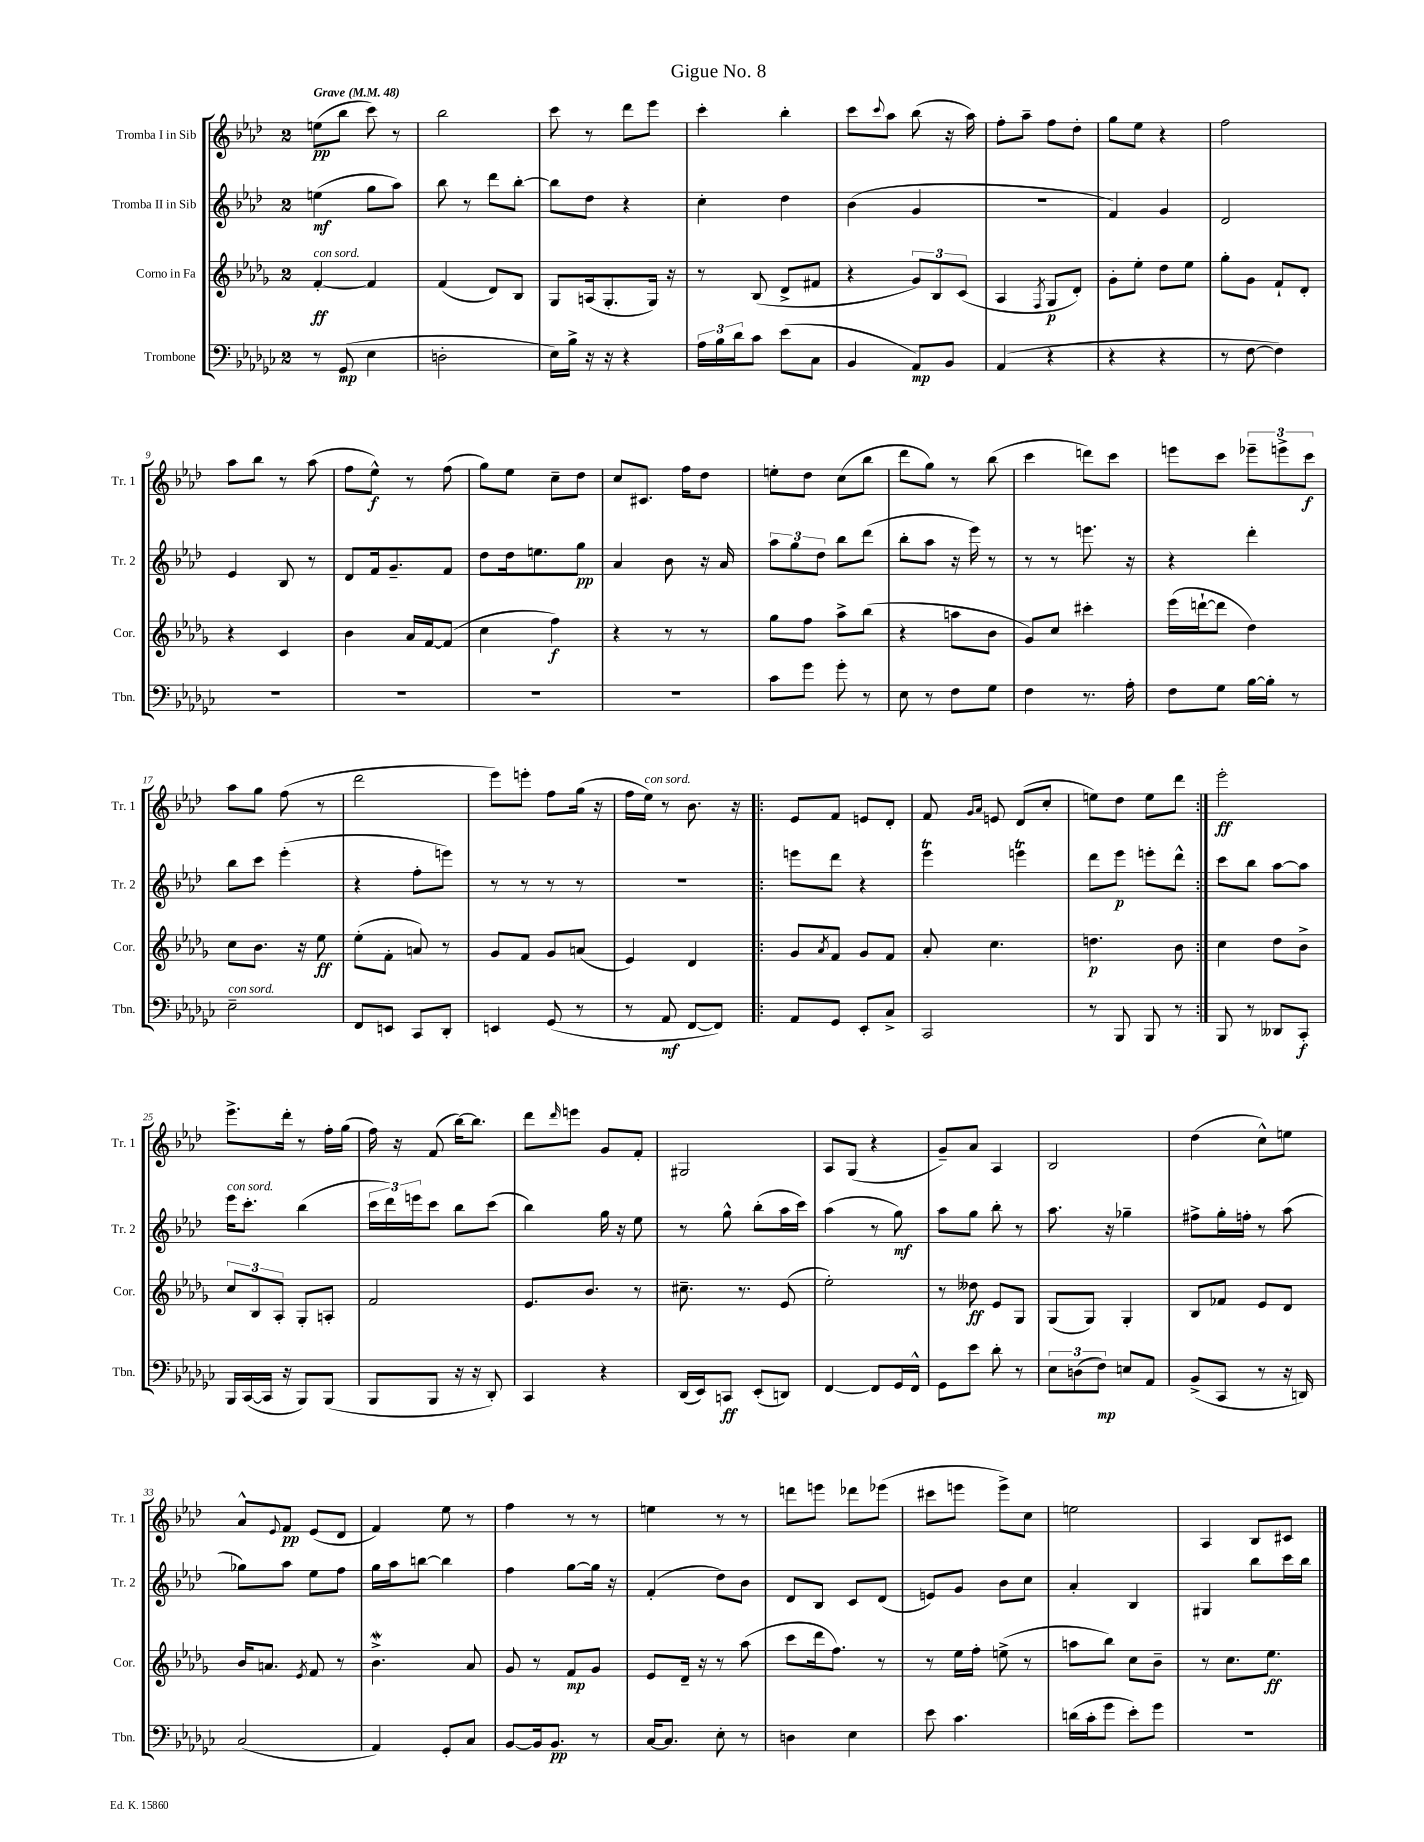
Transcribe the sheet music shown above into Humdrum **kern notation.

**kern	**kern	**kern	**kern
*staff4	*staff3	*staff2	*staff1
*clefF4	*clefG2	*clefG2	*clefG2
*k[b-e-a-d-g-c-]	*k[b-e-a-d-g-]	*k[b-e-a-d-]	*k[b-e-a-d-]
*M2/4	*M2/4	*M2/4	*M2/4
*MM48	*MM48	*MM48	*MM48
8r	[4f'/	(4ee\	(8ee\L
(8GG-/	.	.	8bb-\J
4E-\	4f/]	8gg\L	8ccc\)
.	.	8aa-\J)	8r
=	=	=	=
2D'\	(4f/	8bb-\	2bb-\
.	.	8r	.
.	8d-/L)	8ddd-\L	.
.	8B-/J	[8bb-'\J	.
=	=	=	=
16E-\LL)	8G-/L	8bb-\]L	8ccc\
16B-^\JJ	.	.	.
16r	(16A/k	8dd-\J	8r
16r	8.G-'/	.	.
4r	.	4r	8ddd-\L
.	16G-/Jk)	.	8eee-\J
.	16r	.	.
=	=	=	=
24A-\LL	8r	4cc'\	4ccc'\
24B-\	.	.	.
24d-\J	.	.	.
8c-\J	(8B-/	.	.
(8e-\L	8d-^/L	4dd-\	4bb-'\
8C-\J	8f#/J	.	.
=	=	=	=
4BB-/	4r	(4b-\	8ccc\L
.	.	.	8qqccc/
.	.	.	8aa-\J
8AA-/L)	12g-/L)	4g/	(8bb-\
.	12B-/	.	.
8BB-/J	.	.	16r
.	(12c/J	.	.
.	.	.	16aa-\)
=	=	=	=
(4AA-/	4A-/	2r	8ff'\L
.	.	.	8aa-~\J
.	8qF/	.	.
4r	8G-/L	.	8ff\L
.	8d-'/J)	.	8dd-'\J
=	=	=	=
4r	8g-'\L	4f/)	8gg\L
.	8ee-'\J	.	8ee-\J
4r	8dd-\L	4g/	4r
.	8ee-\J	.	.
=	=	=	=
8r	8gg-'\L	2d-/	2ff\
[8F\	8g-\J	.	.
4F\])	8f`/L	.	.
.	8d-'/J	.	.
=	=	=	=
2r	4r	4e-/	8aa-\L
.	.	.	8bb-\J
.	4c/	8B-/	8r
.	.	8r	(8aa-\
=	=	=	=
2r	4b-\	8d-/L	8ff\L
.	.	16f/k	8ee-^^\J)
.	.	8.g~/	.
.	16a-/LL	.	8r
.	[16f/J	.	.
.	(8f/]J	8f/J	(8ff\
=	=	=	=
2r	4cc\	8dd-\L	8gg\L)
.	.	16dd-\k	8ee-\J
.	.	8.ee\	.
.	4ff\)	.	8cc~\L
.	.	8gg\J	8dd-\J
=	=	=	=
2r	4r	4a-/	8cc/L
.	.	.	8.c#/J
.	8r	8b-\	.
.	.	.	16ff\LK
.	8r	16r	8dd-\J
.	.	16a-/	.
=	=	=	=
8c-\L	8gg-\L	12aa-\L	8ee'\L
.	.	12gg\	.
8g-\J	8ff\J	.	8dd-\J
.	.	12dd-\J	.
8g-'\	8aa-^\L	8bb-\L	(8cc\L
8r	(8bb-\J	(8ddd-\J	8bb-\J
=	=	=	=
8E-\	4r	8bb-'\L	8ddd-\L
8r	.	8aa-\J	8gg\J)
8F\L	8aa\L	16r	8r
.	.	16eee-\)	.
8G-\J	8b-\J	8r	(8bb-\
=	=	=	=
4F\	8g-/L)	8r	4ccc\
.	8cc/J	8r	.
8.r	4ccc#'\	8.eee\	8ddd\L)
.	.	.	8ccc\J
16A-'\	.	16r	.
=	=	=	=
8F\L	(16eee-\LL	4r	8eee\L
.	[16ddd`\J	.	.
8G-\J	8ddd\]J	.	8ccc\J
[16B-\LL	4dd-\)	4ddd-'\	12eee-~\L
16B-'\]JJ	.	.	.
.	.	.	12eee^\
8r	.	.	.
.	.	.	12ccc\J
=	=	=	=
2E-~\	8cc\L	8bb-\L	8aa-\L
.	8.b-\J	8ccc\J	8gg\J
.	.	(4eee-'\	(8ff\
.	16r	.	.
.	8ee-\	.	8r
=	=	=	=
8FF/L	(8ee-'\L	4r	2ddd-\
8EE/J	8f'\J	.	.
8CC-/L	8a/)	8ff'\L	.
8DD-'/J	8r	8eee\J)	.
=	=	=	=
4EE/	8g-/L	8r	8eee-\L)
.	8f/J	8r	8eee'\J
(8GG-/	8g-/L	8r	8ff\L
8r	(8a/J	8r	(16gg\Jk
.	.	.	16r
=	=	=	=
8r	4e-/)	2r	16ff\LL
.	.	.	16ee-\JJ)
8AA-/	.	.	8r
[8FF/L	4d-/	.	8.b-\
8FF/]J)	.	.	.
.	.	.	16r
=!|:	=!|:	=!|:	=!|:
8AA-/L	8g-/L	8eee\L	8e-/L
.	8qa-/	.	.
8GG-/J	8f/J	8ddd-\J	8f/J
8EE-'/L	8g-/L	4r	8e/L
8C-^/J	8f/J	.	8d-'/J
=	=	=	=
2CC-/	8a-'/	4eee-\	8f/
.	.	.	16qqg/LL
.	.	.	16qqa-/JJ
.	4.cc\	.	8e/
.	.	4eee\	(8d-/L
.	.	.	8cc'/J
=	=	=	=
8r	4.dd\	8ddd-\L	8ee\L)
8BBB-/	.	8eee-\J	8dd-\J
8BBB-/	.	8eee'\L	8ee\L
8r	8b-\	8ddd-^^\J	8ddd-\J
=:|!	=:|!	=:|!	=:|!
8BBB-/	4cc\	8ccc\L	2eee-'\
8r	.	8bb-\J	.
8DD--/L	8dd-\L	[8aa-\L	.
8CC-'/J	8b-^\J	8aa-\]J	.
=	=	=	=
16BBB-/LL	12cc/L	16eee-\LK	8.eee-^\L
([16CC-/	.	8.ccc'\J	.
.	12B-/	.	.
16CC-/]JJ	.	.	.
.	12A-'/J	.	.
16r	.	.	16ddd-'\Jk
8BBB-/L)	8G-'/L	(4bb-\	8r
(8BBB-/J	8A'/J	.	16ff'\LL
.	.	.	(16gg\JJ
=	=	=	=
8BBB-/L	2f/	24ccc\LL	16ff\)
.	.	24ddd-\)	.
.	.	.	16r
.	.	24eee\J	.
8BBB-/J	.	8ccc\J	(8f/
16r	.	8bb-\L	[16bb-\LK)
16r	.	.	8.bb-\]J
8DD-'/)	.	(8ccc\J	.
=	=	=	=
4CC-/	8.e-/L	4bb-\)	8ddd-\L
.	.	.	16qqddd-/
.	.	.	8eee\J
.	8.b-/J	.	.
4r	.	16gg\	8g/L
.	.	16r	.
.	8r	8ee-\	8f'/J
=	=	=	=
(16DD-/LL	8.cc#~\	8r	2G#/
16EE-/J)	.	.	.
8CC/J	.	8gg^^\	.
.	8.r	.	.
(8EE-'/L	.	(8bb-'\L	.
8DD/J)	(8e-/	16aa-\L	.
.	.	16ccc\JJ)	.
=	=	=	=
[4FF/	2ee-'\)	(4aa-\	8A-/L
.	.	.	(8G/J
8FF/]L	.	8r	4r
16GG-/L	.	8gg\)	.
16FF^^/JJ	.	.	.
=	=	=	=
8GG-\L	8r	8aa-\L	8g~/L)
8e-\J	8dd--\	8gg\J	8a-/J
8d-'\	8e-/L	8bb-'\	4A-/
8r	8G-/J	8r	.
=	=	=	=
12E-\L	(8G-/L	8.aa-\	2B-/
(12D\	.	.	.
.	8G-/J)	.	.
12F\J)	.	.	.
.	.	16r	.
8E/L	4G-'/	4gg-~\	.
8AA-/J	.	.	.
=	=	=	=
(8BB-^/L	8B-/L	8ff#^\L	(4dd-\
8CC-/J	8f-/J	16gg'\L	.
.	.	16ff'\JJ	.
8r	8e-/L	8r	8cc^^\L)
16r	8d-/J	(8aa-\	8ee\J
16DD/)	.	.	.
=	=	=	=
(2C-/	16b-/LK	8gg-\L)	8a-^^/L
.	8.a/J	.	.
.	.	.	8qqe-/
.	.	8aa-\J	8f/J
.	8qe-/	.	.
.	8f/	8ee-\L	(8e-/L
.	8r	8ff\J	8d-/J
=	=	=	=
4AA-/)	4.b-^\	16gg\LL	4f/)
.	.	16aa-\J	.
.	.	[8bb\J	.
8GG-'/L	.	4bb\]	8ee-\
8C-/J	8a-/	.	8r
=	=	=	=
[8BB-/L	8g-/	4ff\	4ff\
16BB-/]k	8r	.	.
8.BB-/J	.	.	.
.	8f/L	[8gg\L	8r
8r	8g-/J	16gg\]Jk	8r
.	.	16r	.
=	=	=	=
[16C-/LK	8e-/L	(4f'/	4ee\
8.C-/]J	.	.	.
.	16d-~/Jk	.	.
.	16r	.	.
8E-'\	8r	8dd-\L)	8r
8r	(8aa-\	8b-\J	8r
=	=	=	=
4D\	8ccc\L	8d-/L	8ddd\L
.	16ddd-\k	8B-/J	8eee\J
.	8.ff\J)	.	.
4E-\	.	8c/L	8ddd-\L
.	8r	(8d-/J	(8eee-\J
=	=	=	=
8e-\	8r	8e/L)	8ccc#\L
4.c-\	16ee-\LL	8g/J	8eee\J
.	16ff'\JJ	.	.
.	(8ee^\	8b-\L	8eee^\L)
.	8r	8cc\J	8cc\J
=	=	=	=
(16d\LL	8aa\L	4a-'/	2ee\
16c-'\J	.	.	.
8g-\J	8bb-\J)	.	.
8e-'\L)	8cc\L	4B-/	.
8g-\J	8b-~\J	.	.
=	=	=	=
2r	8r	4G#/	4A-/
.	8.cc\L	.	.
.	.	8bb-\L	8B-/L
.	8.ee-\J	.	.
.	.	16ccc\L	8c#/J
.	.	16bb-\JJ	.
==	==	==	==
*-	*-	*-	*-
